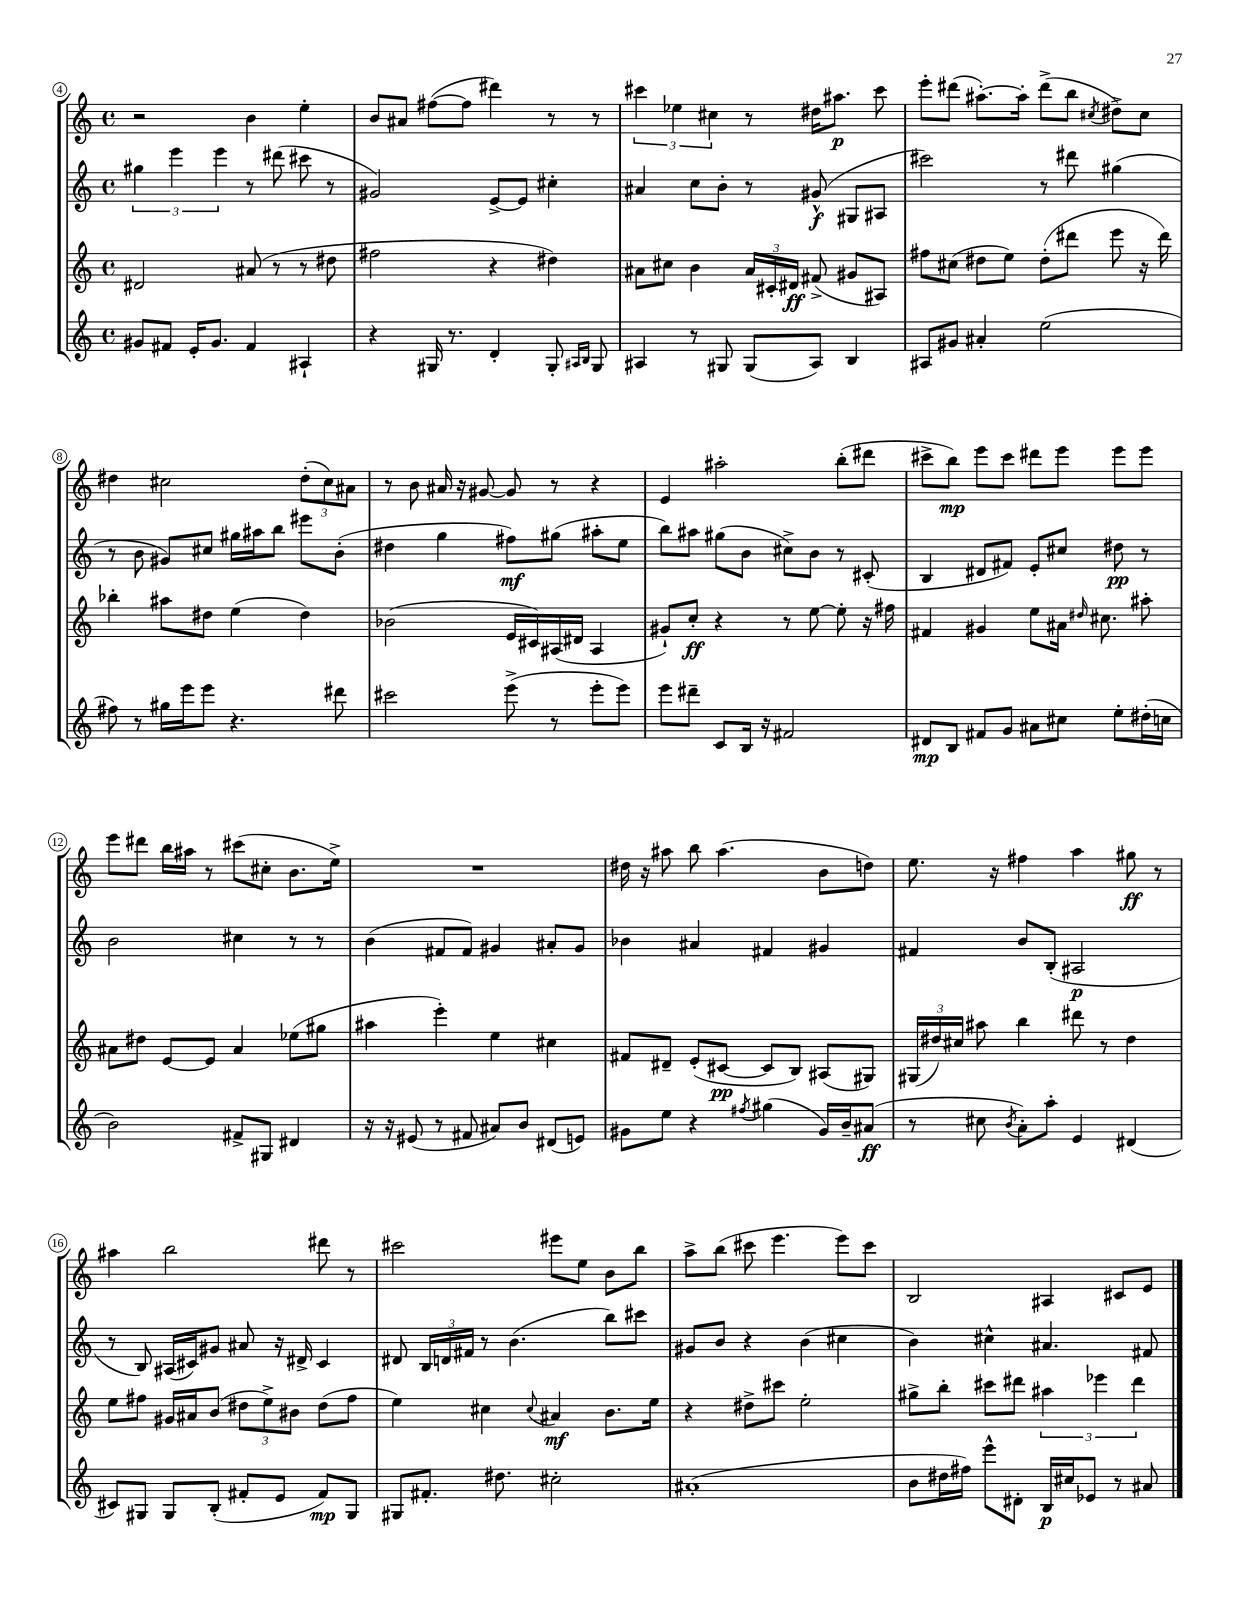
<<
\new StaffGroup <<
\new Staff = "s0" {
    \clef treble \key c \major \defaultTimeSignature \time 4/4
    \autoBeamOff r2 b'4 e''4-. |
    b'8[ ais'8] fis''8[~( fis''8] dis'''4) r8 r8 |
    \tuplet 3/2 { cis'''4 ees''4 cis''4 } r8 dis''16[ ais''8.]\p cis'''8 |
    e'''8[-. dis'''8]( ais''8.[~-.) ais''16]-. dis'''8[->( b''8] \acciaccatura { cis''8 } dis''8[->) cis''8] |
    dis''4 cis''2 \tuplet 3/2 { dis''8[-.( cis''8) ais'8] } |
    r8 b'8 ais'16 r16 gis'8~ gis'8 r8 r4 |
    e'4 ais''2-. b''8[-.( dis'''8] |
    cis'''8[-> b''8]\mp) e'''8[ cis'''8] dis'''8[ e'''8] e'''8[ e'''8] |
    e'''8[ dis'''8] b''16[ ais''16] r8 cis'''8[( cis''8]-. b'8.[ e''16]->) |
    R1 |
    dis''16 r16 ais''8 b''8 ais''4.( b'8[ d''8]) |
    e''8. r16 fis''4 a''4 gis''8\ff r8 |
    ais''4 b''2 dis'''8 r8 |
    cis'''2 eis'''8[ e''8] b'8[ b''8] |
    a''8[-> b''8]( cis'''8 e'''4. e'''8[) cis'''8] |
    b2 ais4 cis'8[ e'8] \bar "|." |
}
\new Staff = "s1" {
    \clef treble \key c \major \defaultTimeSignature \time 4/4
    \autoBeamOff \tuplet 3/2 { gis''4 e'''4 e'''4 } r8 dis'''8( cis'''8 r8 |
    gis'2) e'8[~-> e'8] cis''4-. |
    ais'4 c''8[ b'8]-. r8 gis'8-^\f( gis8[ ais8] |
    cis'''2) r8 dis'''8 gis''4( |
    r8 b'8 gis'8[) cis''8] gis''16[ ais''16 b''8] eis'''8[ b'8]-.( |
    dis''4 g''4 fis''8[\mf) gis''8]( ais''8[-. e''8] |
    b''8[) ais''8] gis''8[( b'8] cis''8[->) b'8] r8 cis'8-.( |
    b4 dis'8[ fis'8]) e'8[-. cis''8] dis''8\pp r8 |
    b'2 cis''4 r8 r8 |
    b'4( fis'8[ fis'8]) gis'4 ais'8[-. gis'8] |
    bes'4 ais'4 fis'4 gis'4 |
    fis'4 b'8[ b8]-.( ais2\p |
    r8 b8) ais16[( cis'16) gis'8] ais'8 r16 dis'16-> cis'4 |
    dis'8 \tuplet 3/2 { b16[ d'16 fis'16] } r8 b'4.( b''8[) cis'''8] |
    gis'8[ b'8] r4 b'4( cis''4 |
    b'4) cis''4-^ ais'4. fis'8 \bar "|." |
}
\new Staff = "s2" {
    \clef treble \key c \major \defaultTimeSignature \time 4/4
    \autoBeamOff dis'2 ais'8( r8 r8 dis''8 |
    fis''2 r4 dis''4) |
    ais'8[ cis''8] b'4 \tuplet 3/2 { ais'16[ cis'16-. dis'16]\ff } fis'8->( gis'8[ ais8]) |
    fis''8[ cis''8]( dis''8[ e''8]) dis''8[-.( dis'''8] e'''8 r16 dis'''16) |
    bes''4-. ais''8[ dis''8] e''4( dis''4) |
    bes'2( e'16[ cis'16) ais16( dis'16] ais4 |
    gis'8[-!) c''8]-.\ff r4 r8 e''8~ e''8-. r16 fis''16 |
    fis'4 gis'4 e''8[ ais'16] \grace { dis''16 } cis''8. ais''8-. |
    ais'8[ dis''8] e'8[~ e'8] ais'4 ees''8[( gis''8] |
    ais''4 e'''4-.) e''4 cis''4 |
    fis'8[ dis'8]-- e'8[-.( cis'8]~\pp cis'8[ b8]) ais8[( gis8]) |
    \tuplet 3/2 { gis16[( dis''16) cis''16] } ais''8 b''4 dis'''8 r8 dis''4 |
    e''8[ fis''8] gis'16[ ais'16 b'8]( \tuplet 3/2 { dis''8[ e''8->) bis'8] } dis''8[( fis''8] |
    e''4) cis''4 \appoggiatura { cis''8 } ais'4\mf b'8.[ e''16] |
    r4 dis''8[-> cis'''8] e''2-. |
    gis''8[-> b''8]-. cis'''8[ dis'''8] \tuplet 3/2 { ais''4 ees'''4 dis'''4 } \bar "|." |
}
\new Staff = "s3" {
    \clef treble \key c \major \defaultTimeSignature \time 4/4
    \autoBeamOff gis'8[ fis'8] e'16[-. gis'8.] fis'4 ais4-! |
    r4 gis16 r8. d'4-. gis8-. \grace { ais16[ b16] } gis8 |
    ais4 r8 gis8 gis8[( ais8]) b4 |
    ais8[ gis'8] ais'4-. e''2( |
    fis''8) r8 gis''16[ e'''16 e'''8] r4. dis'''8 |
    cis'''2 e'''8->( r8 e'''8[-. e'''8]) |
    e'''8[ dis'''8]-- c'8[ b16] r16 fis'2 |
    dis'8[\mp b8] fis'8[ g'8] ais'8[ cis''8] e''8[-. dis''16-.( c''16] |
    b'2) fis'8[-> gis8] dis'4 |
    r16 r16 eis'8( r8 fis'8 ais'8[) b'8] dis'8[( e'8]) |
    gis'8[ e''8] r4 \acciaccatura { fis''8 } gis''4( gis'16[) b'16-- ais'8]\ff( |
    r8 cis''8 \acciaccatura { b'8 } a'8[-.) a''8]-. e'4 dis'4( |
    cis'8[) gis8] gis8[ b8]-.( fis'8[-. e'8] fis'8[\mp) gis8] |
    gis8[ fis'8.]-. dis''8. cis''2-. |
    ais'1-.( |
    b'8[ dis''16 fis''16]) e'''8[-^ dis'8]-. b16[\p cis''16 ees'8] r8 ais'8 \bar "|." |
}
>>
>>
\layout { \context { \Score currentBarNumber = #4 \override BarNumber.stencil = #(make-stencil-circler 0.1 0.3 ly:text-interface::print) } }
